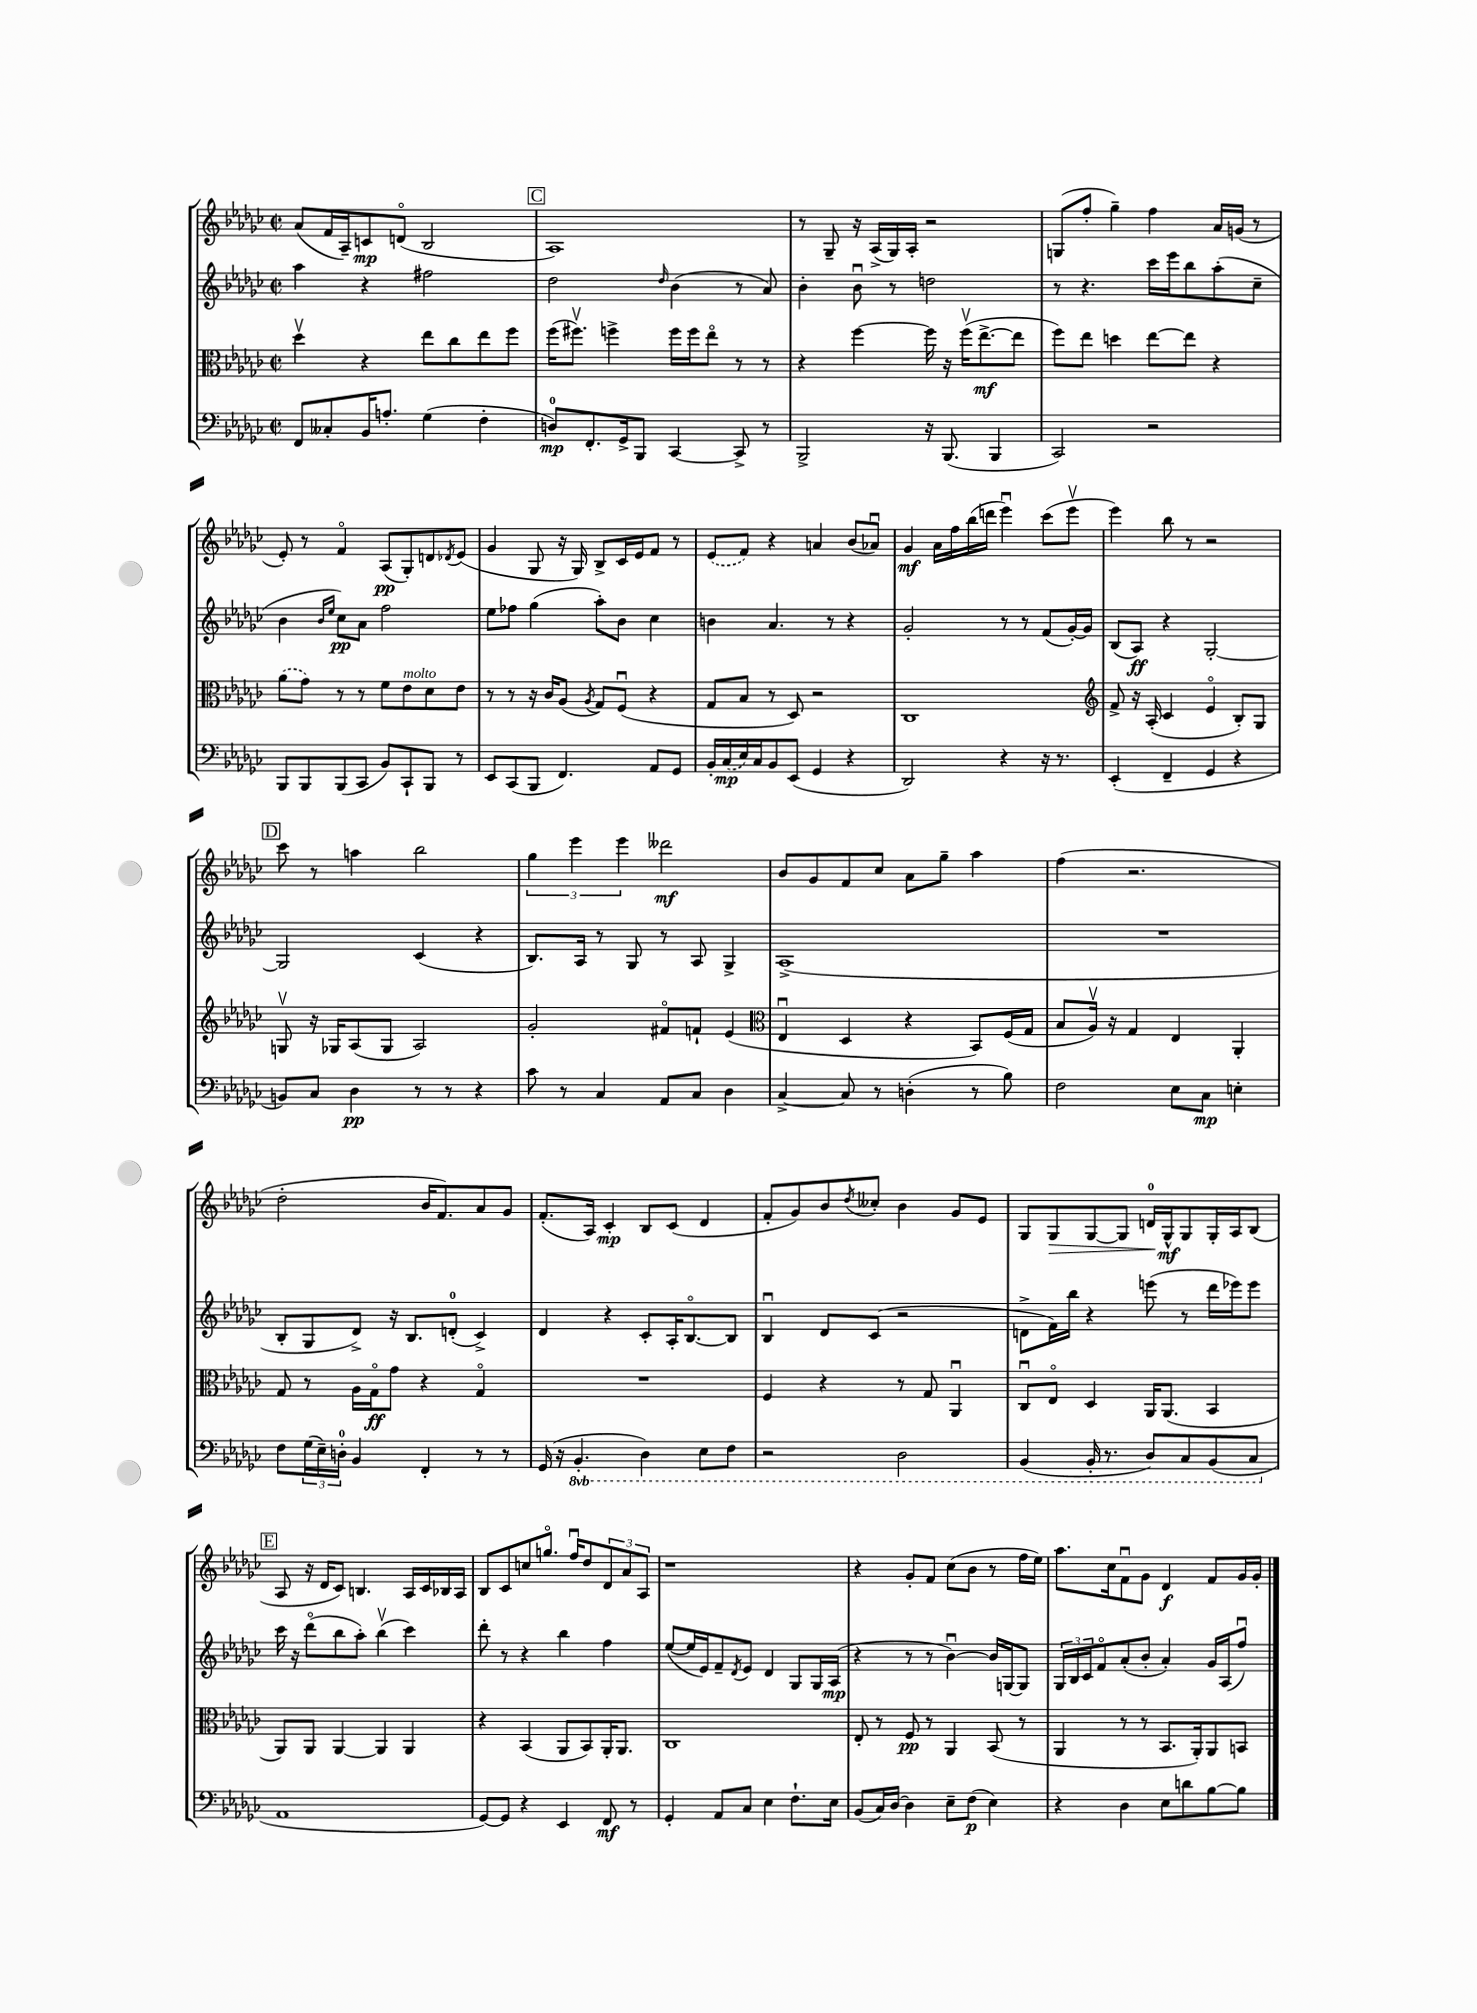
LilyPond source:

<<
\new StaffGroup <<
\new Staff = "s0" {
    \clef treble \key ges \major \defaultTimeSignature \time 2/2
    aes'8( f'16 aes16--) c'8\mp d'8\flageolet( bes2 |
    \mark \markup { \box "C" } aes1) |
    r8 ges8-- r16 aes16->( ges16) aes16-. r2 |
    g8( f''8-. ges''4--) f''4 aes'16 g'16( r8 |
    ees'8-.) r8 f'4\flageolet aes8\pp( ges8-.) d'8 \acciaccatura { des'8 } ees'8( |
    ges'4 ges8 r16 ges16) bes8-> ces'16 ees'16 f'8 r8 |
    \once \slurDashed ees'8( f'8) r4 a'4 bes'8( aes'8\downbow) |
    ges'4\mf aes'16 f''16 bes''16( d'''16 ees'''4\downbow) ces'''8( ees'''8\upbow |
    ees'''4) bes''8 r8 r2 |
    \mark \markup { \box "D" } ces'''8 r8 a''4 bes''2 |
    \tuplet 3/2 { ges''4 ees'''4 ees'''4 } deses'''2\mf |
    bes'8 ges'8 f'8 ces''8 aes'8 ges''8-- aes''4 |
    f''4( r2. |
    des''2-. bes'16 f'8.) aes'8 ges'8 |
    f'8.-.( aes16) ces'4-.\mp bes8 ces'8( des'4 |
    f'8-. ges'8) bes'8 \acciaccatura { des''8 } ceses''8-. bes'4 ges'8 ees'8 |
    ges8 ges8\> ges8~ ges8 d'16-0\! ges16-^\mf ges8 ges16-. aes16 bes8( |
    \mark \markup { \box "E" } aes8 r16 des'16 ces'8) b4. aes16 ces'16 bes16 aes16 |
    bes8 ces'8 c''8 g''8.\flageolet f''16\downbow des''8 \tuplet 3/2 { des'8 aes'8 aes8 } |
    r1 |
    r4 ges'8-. f'8 ces''8( bes'8 r8 f''16 ees''16) |
    aes''8. ces''16 f'8\downbow ges'8 des'4\f f'8 ges'16 ges'16-. \bar "|." |
}
\new Staff = "s1" {
    \clef treble \key ges \major \defaultTimeSignature \time 2/2
    aes''4 r4 fis''2 |
    \mark \markup { \box "C" } des''2 \grace { des''16 } bes'4( r8 aes'8) |
    bes'4-. bes'8\downbow r8 d''2 |
    r8 r4. ces'''16 ees'''16 bes''8 aes''8-.( ces''8-- |
    bes'4 \grace { bes'16 ees''16 } ces''8\pp) aes'8 f''2 |
    ees''8 fes''8 ges''4( aes''8-.) bes'8 ces''4 |
    b'4 aes'4. r8 r4 |
    ges'2-. r8 r8 f'8( ges'16~-.) ges'16 |
    bes8( aes8\ff) r4 ges2~-. |
    \mark \markup { \box "D" } ges2 ces'4( r4 |
    bes8.) aes16 r8 ges8 r8 aes8 ges4-> |
    aes1->( |
    R1 |
    bes8-. ges8 des'8->) r16 bes8. d'8-0-.( ces'4->) |
    des'4 r4 ces'8-. aes16-. bes8.~\flageolet bes8 |
    bes4\downbow des'8 ces'8( r2 |
    d'8-> f'16) bes''16 r4 e'''8( r8 des'''16 ees'''16) ees'''8 |
    \mark \markup { \box "E" } ces'''16 r16 des'''8\flageolet( bes''8 aes''8-.) bes''4\upbow( ces'''4) |
    des'''8-. r8 r4 bes''4 f''4 |
    ees''8~( ees''16 ees'16) f'8-- \acciaccatura { des'8 } ees'8 des'4 ges8 ges16 aes16\mp( |
    r4 r8 r8 bes'4~\downbow) bes'16 g16~ g8 |
    \tuplet 3/2 { ges16 bes16 ces'16 } f'8\flageolet aes'8-.( bes'8-. aes'4-.) ges'16 aes16( f''8\downbow) \bar "|." |
}
\new Staff = "s2" {
    \clef alto \key ges \major \defaultTimeSignature \time 2/2
    des''4\upbow r4 ees''8 ces''8 ees''8 f''8 |
    \mark \markup { \box "C" } f''16( fis''8.\upbow) f''4-> f''16 f''16 ees''8\flageolet r8 r8 |
    r4 f''4~ f''16 r16 f''16\upbow( ees''8.~->\mf ees''8 |
    f''8) ees''8 d''4 ees''8~ ees''8 r4 |
    \once \slurDashed aes'8( ges'8) r8 r8 f'8 ees'8^\markup { \italic "molto" } des'8 ees'8 |
    r8 r8 r16 ces'16 aes8( \acciaccatura { aes8 } ges8) f8\downbow( r4 |
    ges8 bes8 r8 des8) r2 |
    ces1 |
    \clef treble f'8-> r16 aes16-.( ces'4 ees'4\flageolet bes8-.) ges8 |
    \mark \markup { \box "D" } g8\upbow r16 ges16 aes8( ges8 aes2) |
    ges'2-. fis'8\flageolet f'8-! ees'4( |
    \clef alto ees4\downbow des4 r4 bes,8) f16( ges16 |
    bes8 aes16\upbow) r16 ges4 ees4 aes,4-. |
    ges8 r8 aes16 ges16\flageolet\ff ges'8 r4 ges4\flageolet |
    R1 |
    f4 r4 r8 ges8 aes,4\downbow |
    ces8\downbow ees8\flageolet des4 aes,16 aes,8.( bes,4 |
    \mark \markup { \box "E" } aes,8) aes,8 aes,4~ aes,4 aes,4 |
    r4 bes,4( aes,8 bes,8) aes,16-. aes,8. |
    ces1 |
    ees8-. r8 f8\pp r8 aes,4 bes,8( r8 |
    aes,4 r8 r8 bes,8. aes,16-.) aes,8 b,8 \bar "|." |
}
\new Staff = "s3" {
    \clef bass \key ges \major \defaultTimeSignature \time 2/2 \set Staff.ottavationMarkups = #ottavation-simple-ordinals
    f,8 ceses8-. bes,16 a8.-. ges4( f4-. |
    \mark \markup { \box "C" } d8-0\mp) f,8.-. ges,16-> bes,,8 ces,4~ ces,8-> r8 |
    bes,,2-> r16 bes,,8.( bes,,4 |
    ces,2) r2 |
    bes,,8 bes,,8 bes,,8( ces,8 bes,8) ces,8-! bes,,8 r8 |
    ees,8 ces,8( bes,,8 f,4.) aes,8 ges,8 |
    bes,16-. \once \slurDashed ces16\mp( ees16) ces16 bes,8 ees,8( ges,4 r4 |
    des,2) r4 r16 r8. |
    ees,4-.( f,4-- ges,4 r4 |
    \mark \markup { \box "D" } b,8) ces8 des4\pp r8 r8 r4 |
    ces'8 r8 ces4 aes,8 ces8 des4 |
    ces4~-> ces8 r8 d4-.( r8 bes8) |
    f2 ees8 ces8\mp e4-. |
    f8 \tuplet 3/2 { ges16( ees16--) d16-0-. } bes,4 f,4-. r8 r8 |
    ges,16( r16 \ottava #-1 bes,,4.-. des,4) ees,8 f,8 |
    r2 des,2 |
    bes,,4( bes,,16-. r8. des,8) ces,8 bes,,8( ces,8 \ottava #0 |
    \mark \markup { \box "E" } aes,1 |
    ges,8~) ges,8 r4 ees,4 f,8\mf r8 |
    ges,4-. aes,8 ces8 ees4 f8.-! ees16 |
    bes,8( ces16) des16~ des4 ees8-- f8\p( ees4) |
    r4 des4 ees8 d'8 bes8~ bes8 \bar "|." |
}
>>
>>
\layout { \context { \Score \remove "Bar_number_engraver" } }
